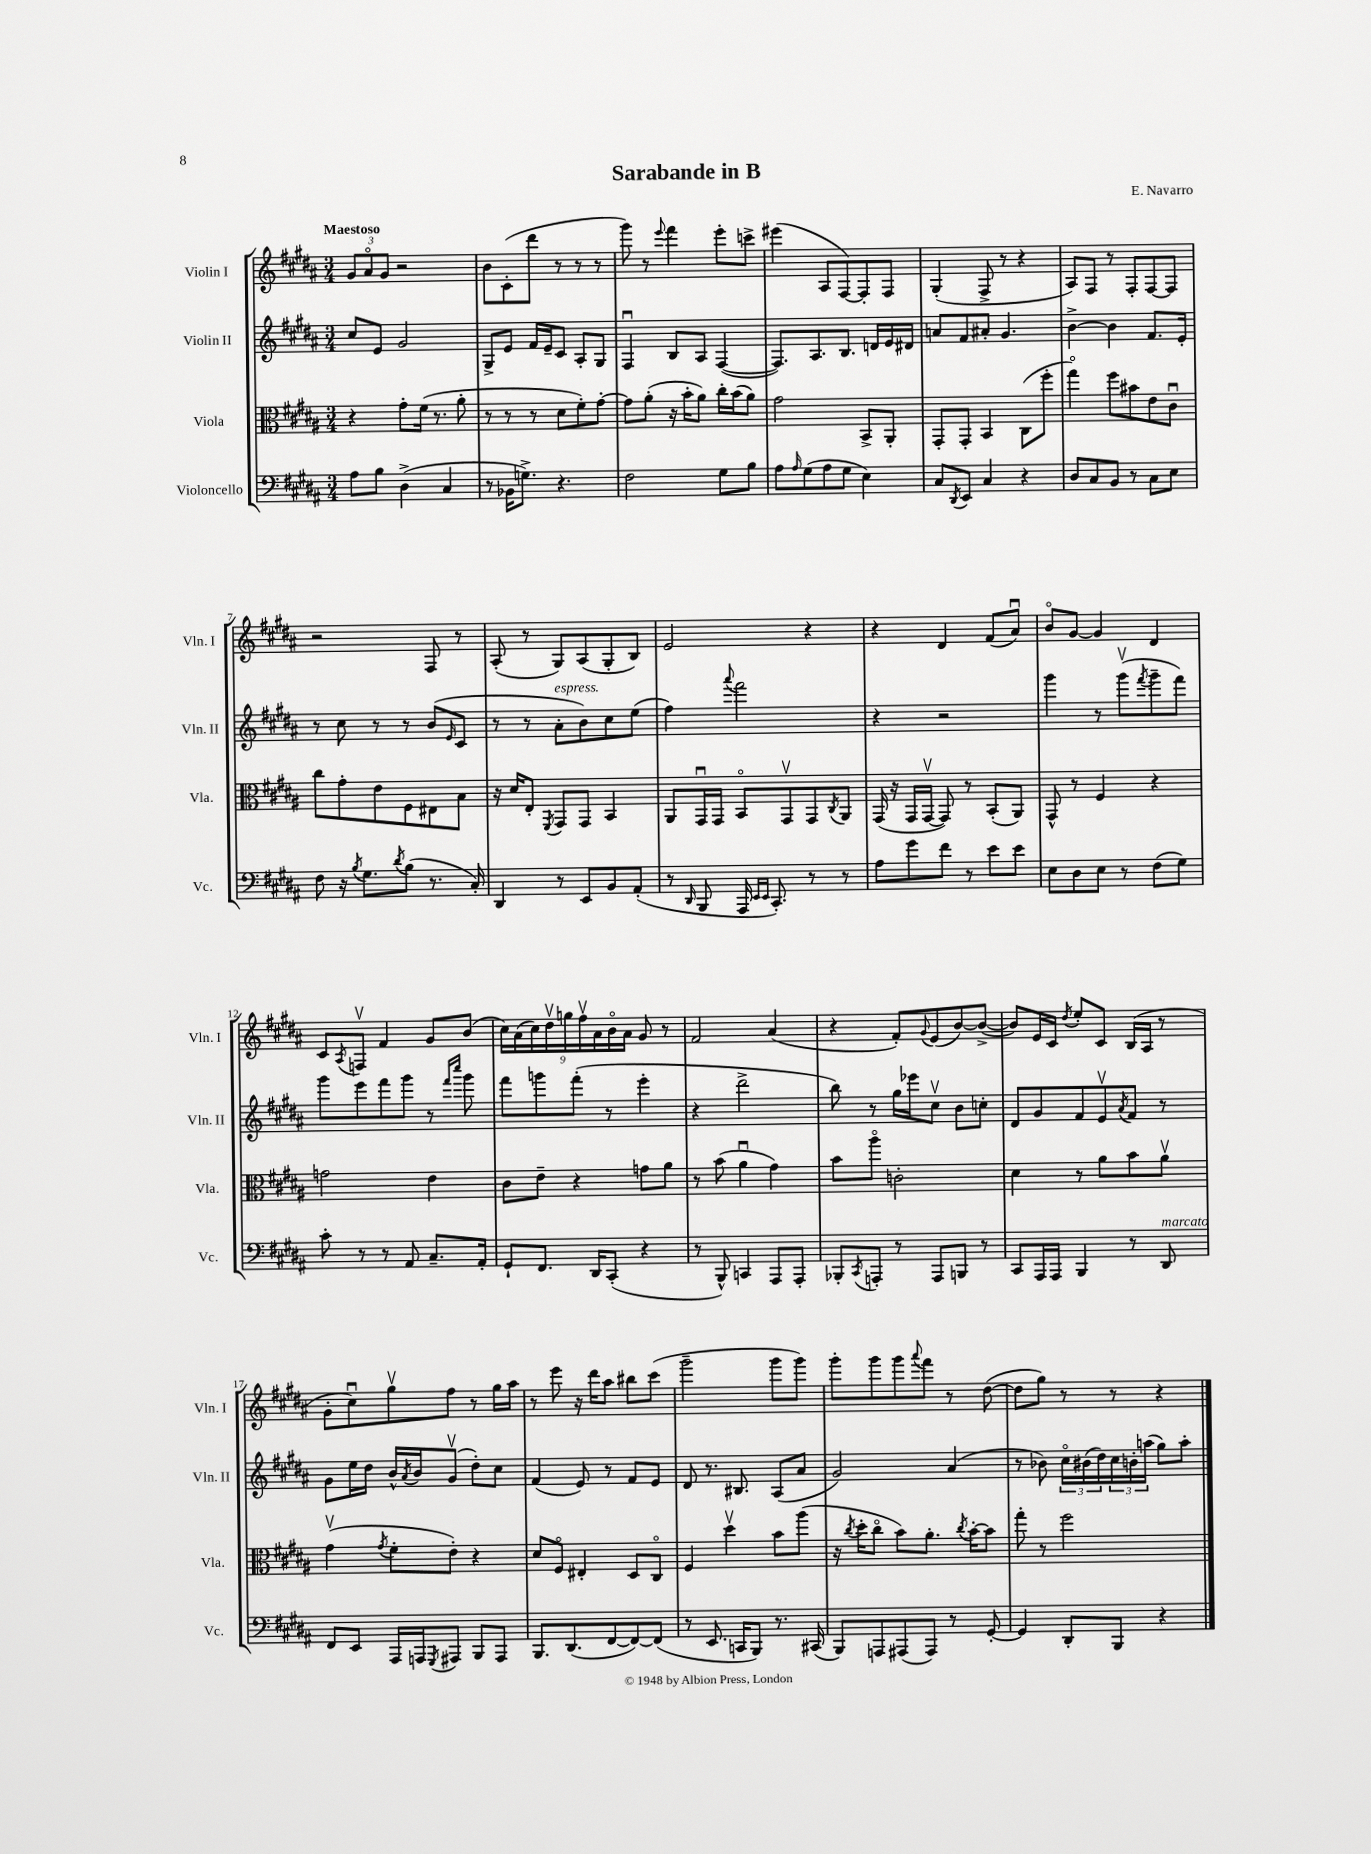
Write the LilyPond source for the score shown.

\header { title = "Sarabande in B" composer = "E. Navarro" }
<<
\new StaffGroup <<
\new Staff = "s0" \with { instrumentName = "Violin I" shortInstrumentName = "Vln. I" } {
    \clef treble \key b \major \numericTimeSignature \time 3/4 \tempo "Maestoso"
    \tuplet 3/2 { gis'8 ais'8\flageolet gis'8 } r2 |
    b'8 cis'8-.( dis'''8 r8 r8 r8 |
    gis'''8) r8 \appoggiatura { e'''8 } fis'''4 e'''8-. c'''8-> |
    eis'''4( ais8 fis8~) fis8-. fis8 |
    gis4-.( fis8-> r8 r4 |
    ais8) fis8 r8 fis8-. fis8~ fis8 |
    r2 fis8 r8 |
    ais8-.( r8 gis8) ais8( gis8-. b8) |
    e'2 r4 |
    r4 dis'4 fis'8( ais'8\downbow) |
    b'8\flageolet gis'8~ gis'4 dis'4 |
    cis'8 \acciaccatura { ais8 } f8\upbow fis'4 gis'8 b'8( |
    \tuplet 9/8 { cis''16) ais'16( cis''16) dis''16\upbow g''16 fis''16\upbow ais'16 b'16\flageolet ais'16 } gis'8 r8 |
    fis'2 ais'4( |
    r4 fis'8-.) \appoggiatura { gis'8 } e'8( b'8~) b'8~->( |
    b'8) e'16 cis'16 \acciaccatura { dis''8 } e''8-. cis'8 b16( ais16 r8 |
    gis'8-. cis''8\downbow) gis''8\upbow fis''8 r8 gis''16 ais''16 |
    r8 e'''8 r16 dis'''16 ais''8 bis''8 cis'''8( |
    gis'''2-- gis'''8 gis'''8) |
    gis'''8-. gis'''8 gis'''8 \appoggiatura { ais'''8 } fis'''8 r8 dis''8~( |
    dis''8 gis''8) r8 r8 r4 \bar "|." |
}
\new Staff = "s1" \with { instrumentName = "Violin II" shortInstrumentName = "Vln. II" } {
    \clef treble \key b \major \numericTimeSignature \time 3/4
    cis''8 e'8 gis'2 |
    gis8-> e'8 fis'16 e'16-- cis'8 ais8-. gis8 |
    fis4\downbow b8 ais8 fis4~( |
    fis8.) ais8. b8. d'16 e'16 dis'16 |
    a'8 fis'8 ais'8-. gis'4. |
    b'4~-> b'4 fis'8. e'16-. |
    r8 cis''8 r8 r8 b'8( \grace { e'16 } cis'8 |
    r8 r8 ais'8-.^\markup { \italic "espress." } b'8) cis''8 e''8( |
    fis''4) \appoggiatura { ais'''8 } fis'''2 |
    r4 r2 |
    gis'''4 r8 gis'''8\upbow( \acciaccatura { fis'''8 } gis'''8-- fis'''8) |
    gis'''8 e'''8 fis'''8 gis'''8 r8 \grace { fis'''16 cis''''16 } gis'''8 |
    fis'''8 g'''8 fis'''8-.( r8 e'''4-. |
    r4 dis'''2-> |
    b''8) r8 gis''16 ees'''16 cis''8\upbow b'8 c''8-. |
    dis'8 gis'8 fis'8 e'8\upbow \acciaccatura { ais'8 } fis'8 r8 |
    gis'8 e''16 dis''16 b'16-^ \acciaccatura { ais'8 } b'16 gis'8\upbow( dis''8-.) cis''8 |
    fis'4( e'8) r8 fis'8 e'8 |
    dis'8 r8. bis8. ais8( ais'8 |
    gis'2) ais'4( |
    r8 bes'8) \tuplet 3/2 { cis''16\flageolet bis'16( dis''16) } \tuplet 3/2 { cis''16 b'16-. a''16( } gis''8) a''8-. \bar "|." |
}
\new Staff = "s2" \with { instrumentName = "Viola" shortInstrumentName = "Vla." } {
    \clef alto \key b \major \numericTimeSignature \time 3/4
    r4 gis'8-. fis'16( r8. ais'8-. |
    r8 r8 r8 dis'8 fis'8-.) gis'8~-. |
    gis'8 ais'8-.( r16 b'16-. ais'8) cis''16-. b'16( ais'8) |
    gis'2 b,8-> ais,8-. |
    gis,8-. gis,8-. b,4 cis8( fis''8-. |
    gis''4\flageolet) fis''8 bis'8 e'8 cis'8\downbow |
    cis''8 gis'8-. e'8 fis8 eis8 b8 |
    r16 dis'16 e8-. \acciaccatura { fis,8 } gis,8 gis,8 b,4 |
    ais,8 gis,16\downbow gis,16 b,8\flageolet gis,8\upbow gis,8 \acciaccatura { cis8 } ais,8 |
    gis,16( r16 gis,16 gis,16~\upbow gis,8) r8 b,8-.( ais,8) |
    gis,8-^ r8 fis4 r4 |
    g'2 e'4 |
    cis'8 e'8-- r4 g'8 ais'8 |
    r8 b'8( ais'4\downbow gis'4) |
    b'8 ais''8\flageolet c'2-. |
    dis'4 r8 ais'8 b'8 ais'8\upbow |
    gis'4\upbow( \acciaccatura { gis'8 } fis'8-. e'8-.) r4 |
    dis'8 fis8\flageolet eis4-. dis8 cis8\flageolet |
    fis4 dis''4\upbow b'8 ais''8( |
    r16 \acciaccatura { cis''8 } dis''16-. cis''8\flageolet b'8) ais'8.-. \acciaccatura { cis''8 } b'16~-. b'8 |
    gis''8-. r8 fis''2 \bar "|." |
}
\new Staff = "s3" \with { instrumentName = "Violoncello" shortInstrumentName = "Vc." } {
    \clef bass \key b \major \numericTimeSignature \time 3/4
    ais8 b8 dis4->( cis4 |
    r8 bes,16 g8.->) r4. |
    fis2 gis8 b8 |
    ais8 \grace { ais16 } gis8( ais8 gis8 e4) |
    cis8 \acciaccatura { dis,8 } e,8 cis4 r4 |
    dis8 cis8 b,8 r8 cis8 e8 |
    fis8 r16 \acciaccatura { b8 } gis8. \acciaccatura { dis'8 } b8( r8. cis16-.) |
    dis,4 r8 e,8 b,8 ais,8-.( |
    r8 \grace { dis,16 } b,,8 ais,,16 \grace { e,16 e,16 } cis,8.-.) r8 r8 |
    ais8 gis'8 fis'8 r8 e'8 e'8 |
    e8 dis8 e8 r8 fis8( gis8) |
    cis'8-. r8 r8 ais,8 cis8.-- ais,16-. |
    gis,8-! fis,8. dis,16 cis,8-.( r4 |
    r8 b,,8-^) c,4 ais,,8 ais,,8-. |
    bes,,8-. \acciaccatura { cis,8 } a,,8-. r8 a,,8 b,,8 r8 |
    cis,8 ais,,16 ais,,16 b,,4 r8 dis,8^\markup { \italic "marcato" } |
    fis,8 e,8 ais,,16 a,,16 \acciaccatura { gis,,8 } ais,,8 b,,8 ais,,8 |
    b,,8. dis,8.( fis,8~ fis,8~) fis,8( |
    r8 e,8. c,16 b,,8) r8. cis,16( |
    b,,8) a,,8 ais,,8( ais,,8) r8 gis,8~-. |
    gis,4 dis,8-. b,,8 r4 \bar "|." |
}
>>
>>
